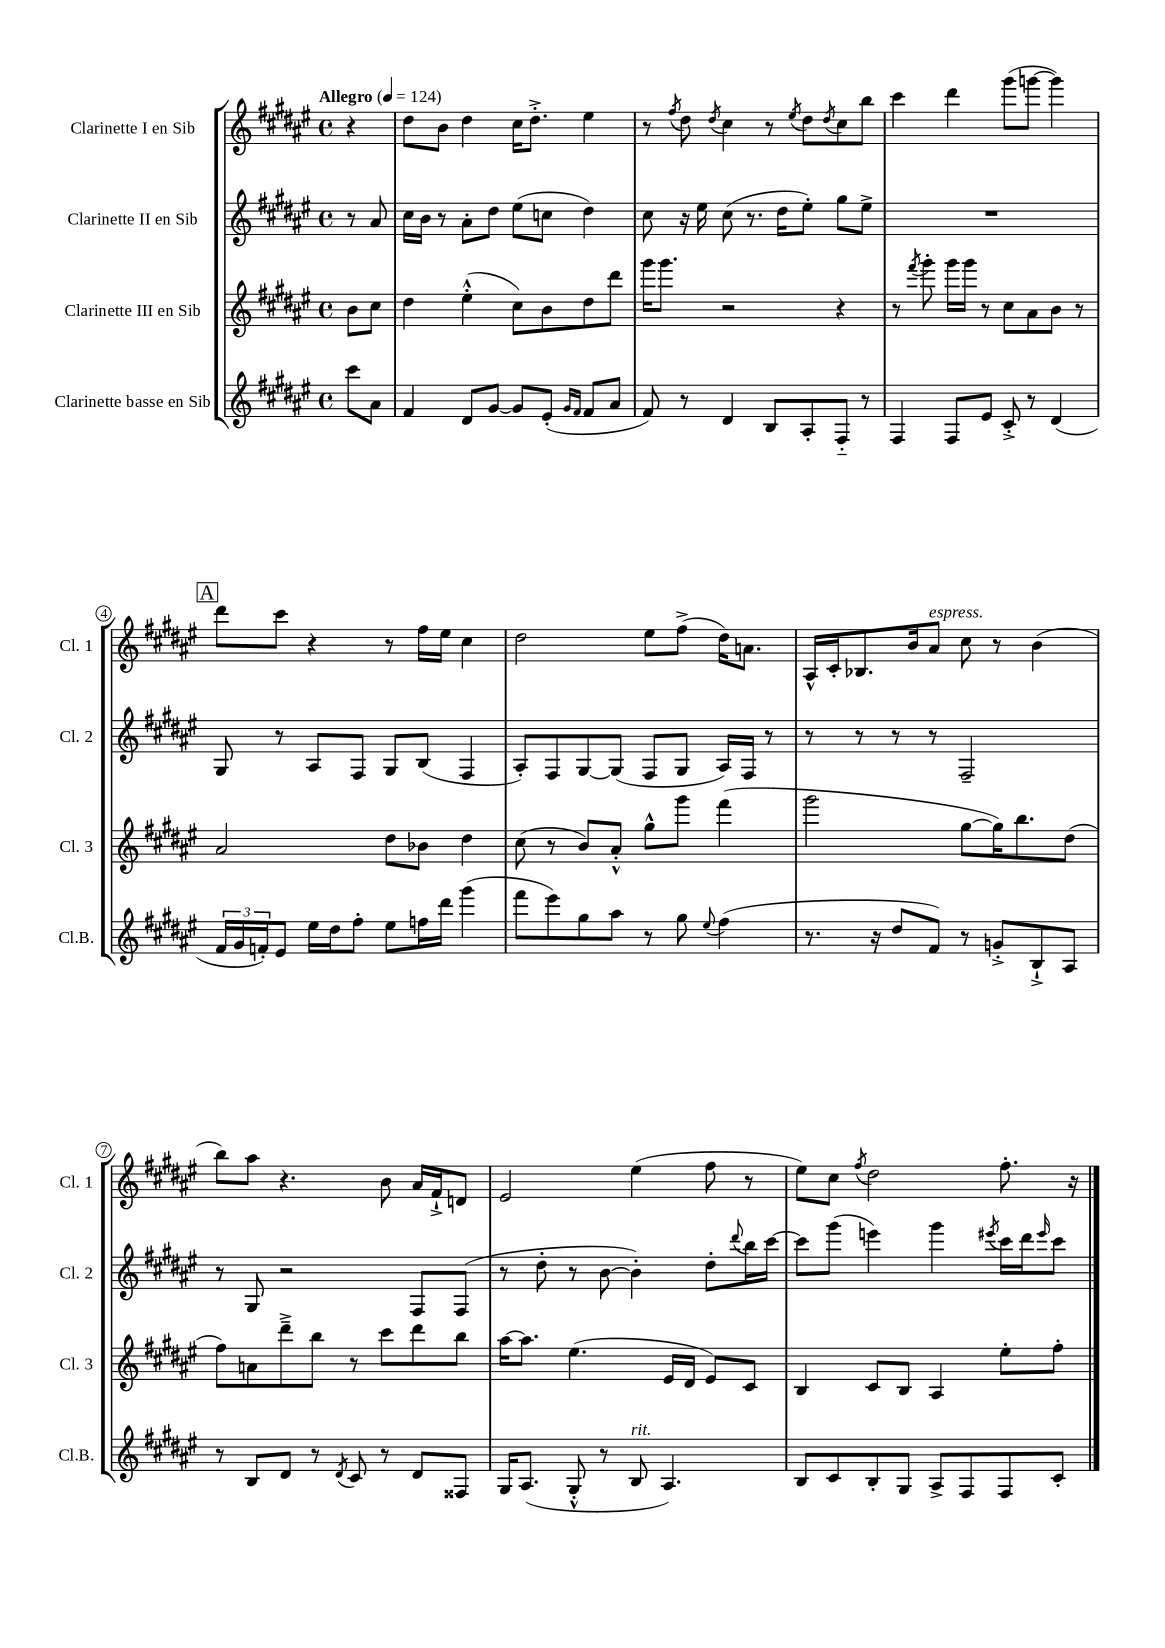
<<
\new StaffGroup <<
\new Staff = "s0" \with { instrumentName = "Clarinette I en Sib" shortInstrumentName = "Cl. 1" } {
    \clef treble \key fis \major \defaultTimeSignature \time 4/4 \partial 4 \tempo "Allegro" 4 = 124
    r4 |
    dis''8 b'8 dis''4 cis''16 dis''8.-.-> eis''4 |
    r8 \acciaccatura { fis''8 } dis''8 \acciaccatura { dis''8 } cis''4 r8 \acciaccatura { eis''8 } dis''8 \acciaccatura { dis''8 } cis''8 b''8 |
    cis'''4 dis'''4 gis'''8( g'''8~ g'''4) |
    \mark \markup { \box "A" } dis'''8 cis'''8 r4 r8 fis''16 eis''16 cis''4 |
    dis''2 eis''8 fis''8->( dis''16) a'8. |
    ais16-^ cis'16-. bes8. b'16 ais'8^\markup { \italic "espress." } cis''8 r8 b'4( |
    b''8) ais''8 r4. b'8 ais'16 fis'16-!-> d'8 |
    eis'2 eis''4( fis''8 r8 |
    eis''8) cis''8 \acciaccatura { fis''8 } dis''2 fis''8.-. r16 \bar "|." |
}
\new Staff = "s1" \with { instrumentName = "Clarinette II en Sib" shortInstrumentName = "Cl. 2" } {
    \clef treble \key fis \major \defaultTimeSignature \time 4/4 \partial 4
    r8 ais'8 |
    cis''16 b'16 r8 ais'8-. dis''8 eis''8( c''8 dis''4) |
    cis''8 r16 eis''16 cis''8( r8. dis''16 eis''8-.) gis''8 eis''8-> |
    R1 |
    \mark \markup { \box "A" } gis8 r8 ais8 fis8 gis8 b8( fis4 |
    ais8-.) fis8 gis8~ gis8( fis8 gis8 ais16) fis16 r8 |
    r8 r8 r8 r8 fis2-- |
    r8 gis8 r2 fis8 fis8( |
    r8 dis''8-. r8 b'8~ b'4-.) dis''8-. \appoggiatura { dis'''8 } b''16 cis'''16~ |
    cis'''8 gis'''8( e'''4) gis'''4 \acciaccatura { eis'''8 } cis'''16 dis'''16 \grace { eis'''16 } cis'''8 \bar "|." |
}
\new Staff = "s2" \with { instrumentName = "Clarinette III en Sib" shortInstrumentName = "Cl. 3" } {
    \clef treble \key fis \major \defaultTimeSignature \time 4/4 \partial 4
    b'8 cis''8 |
    dis''4 eis''4-.-^( cis''8) b'8 dis''8 dis'''8 |
    gis'''16 gis'''8. r2 r4 |
    r8 \acciaccatura { fis'''8 } gis'''8-. gis'''16 gis'''16 r8 cis''8 ais'8 b'8 r8 |
    \mark \markup { \box "A" } ais'2 dis''8 bes'8 dis''4 |
    cis''8( r8 b'8) ais'8-.-^ gis''8-^ gis'''8 fis'''4( |
    gis'''2 gis''8~ gis''16) b''8. dis''8( |
    fis''8) a'8 dis'''8---> b''8 r8 cis'''8 dis'''8 b''8 |
    ais''16~ ais''8. eis''4.( eis'16 dis'16 eis'8) cis'8 |
    b4 cis'8 b8 ais4 eis''8-. fis''8-. \bar "|." |
}
\new Staff = "s3" \with { instrumentName = "Clarinette basse en Sib" shortInstrumentName = "Cl.B." } {
    \clef treble \key fis \major \defaultTimeSignature \time 4/4 \partial 4
    cis'''8 ais'8 |
    fis'4 dis'8 gis'8~ gis'8 eis'8-.( \grace { gis'16 fis'16 } fis'8 ais'8 |
    fis'8) r8 dis'4 b8 ais8-. fis8-_ r8 |
    fis4 fis8 eis'8 cis'8-.-> r8 dis'4( |
    \mark \markup { \box "A" } \tuplet 3/2 { fis'16 gis'16 f'16-.) } eis'8 eis''16 dis''16 fis''8-. eis''8 f''16 dis'''16 gis'''4( |
    fis'''8 eis'''8) gis''8 ais''8 r8 gis''8 \appoggiatura { eis''8 } fis''4( |
    r8. r16 dis''8 fis'8) r8 g'8-.-> b8-!-> ais8 |
    r8 b8 dis'8 r8 \acciaccatura { dis'8 } cis'8 r8 dis'8 fisis8 |
    gis16 ais8.( gis8-.-^ r8 b8^\markup { \italic "rit." } ais4.) |
    b8 cis'8 b8-. gis8 ais8-> fis8 fis8 cis'8-. \bar "|." |
}
>>
>>
\layout { \context { \Score \override BarNumber.stencil = #(make-stencil-circler 0.1 0.3 ly:text-interface::print) } }
